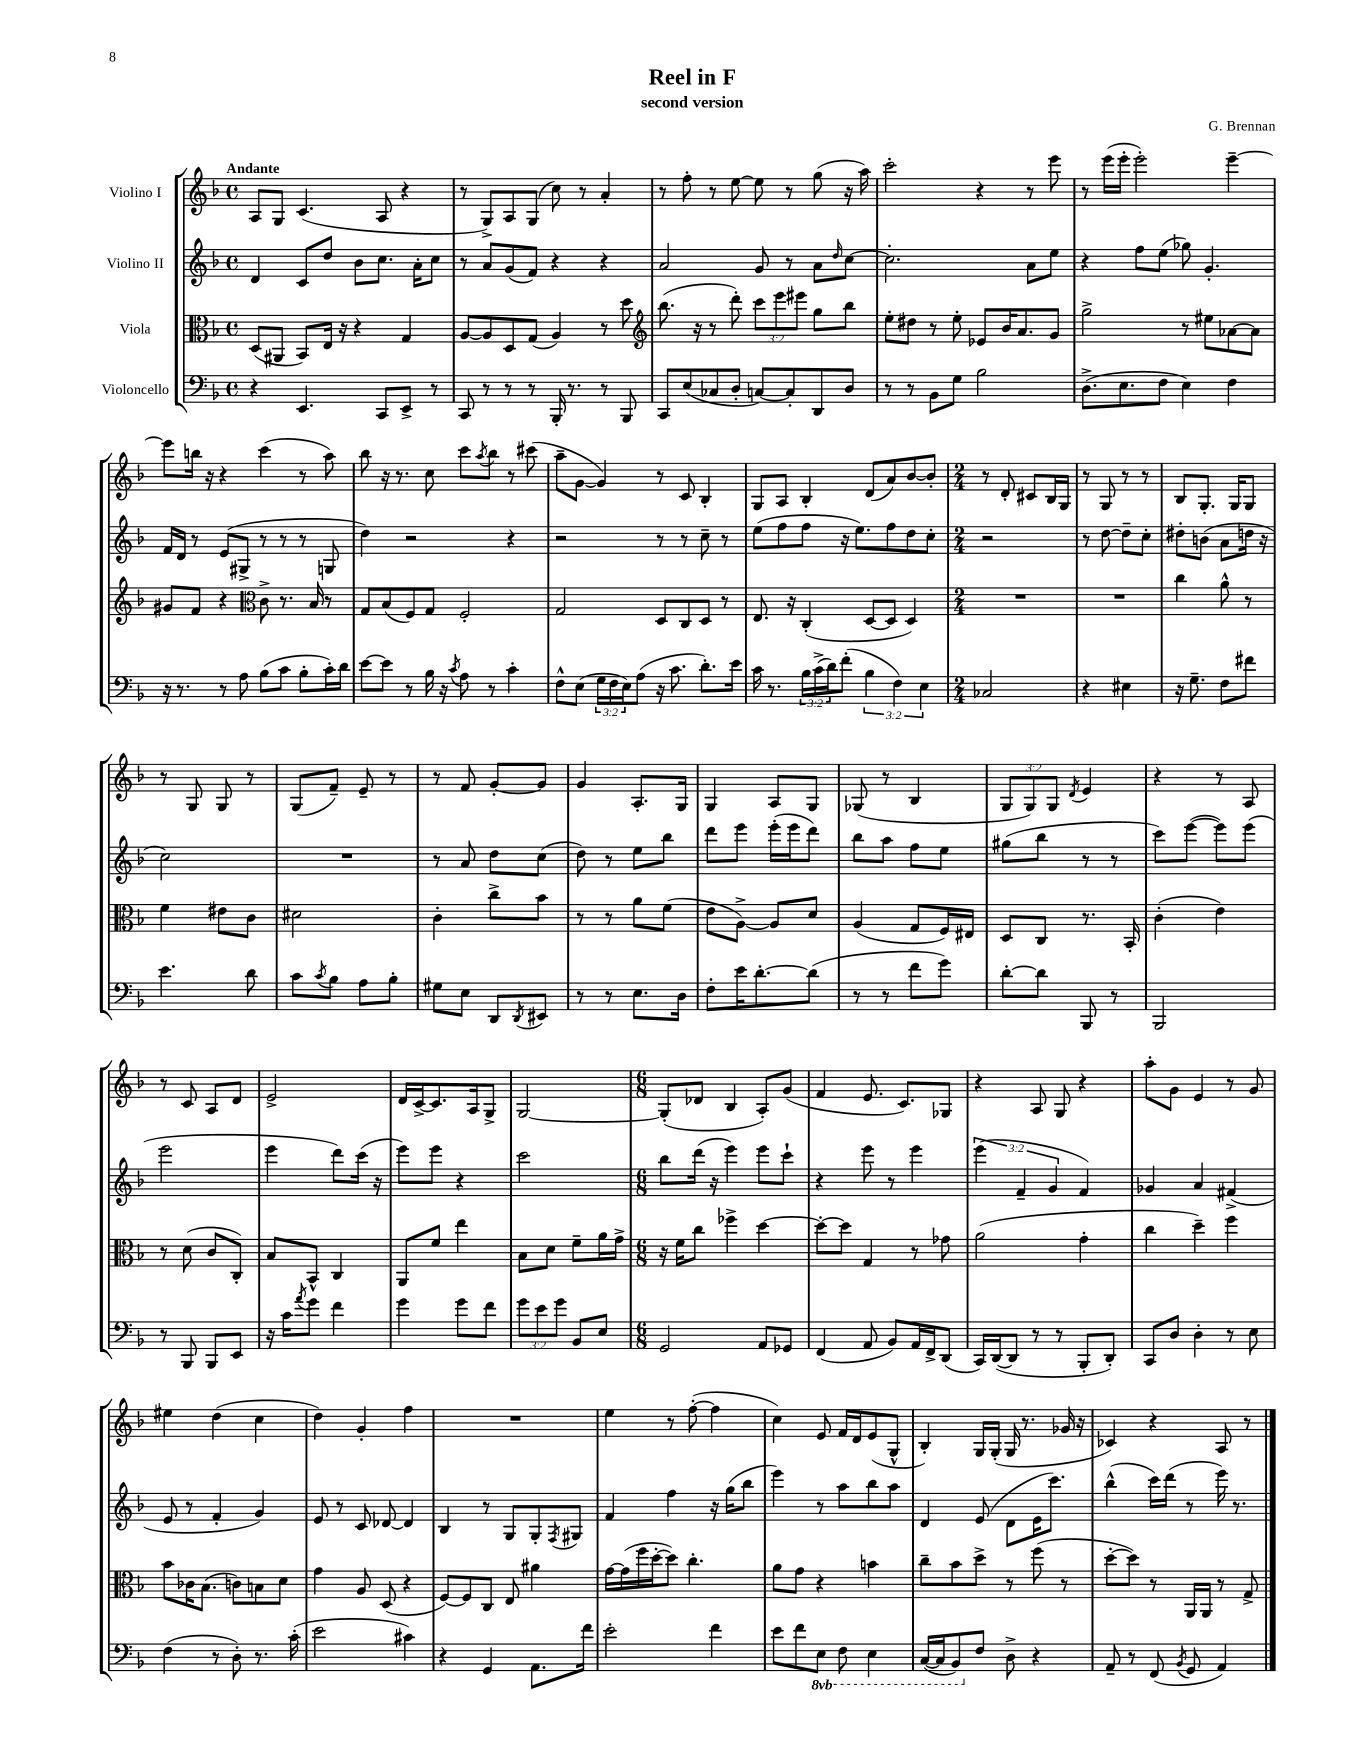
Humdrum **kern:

**kern	**kern	**kern	**kern
*staff4	*staff3	*staff2	*staff1
*clefF4	*clefC3	*clefG2	*clefG2
*k[b-]	*k[b-]	*k[b-]	*k[b-]
*M4/4	*M4/4	*M4/4	*M4/4
*met(c)	*met(c)	*met(c)	*met(c)
4r	(8D/L	4d/	8A/L
.	8AA#/J	.	8G/J
4.EE/	8BB-/L)	8c/L	(4.c/
.	16E/Jk	8dd/J	.
.	16r	.	.
.	4r	8b-\L	.
8CC/L	.	8.cc\J	8A/
8EE^/J	4G/	.	4r
.	.	16a'\LK	.
8r	.	8cc\J	.
=	=	=	=
8CC/	[8A/L	8r	8r
8r	8A/]	8a/L	8G^/L)
8r	8D/	(8g/	8A/
8r	(8G/J	8f/J)	(8G/J
16BBB-'/	4A/)	4r	8cc\)
8.r	.	.	.
.	.	.	8r
8r	8r	4r	4a'/
8BBB-/	8dd\	.	.
=	=	=	=
*	*clefG2	*	*
8CC/L	(8.bb-\	2a/	8r
(8E/	.	.	8ff'\
.	16r	.	.
8C-/	8r	.	8r
8D'/J	8ddd'\)	.	[8ee\
[8C/L)	12ccc\L	8g/	8ee\]
.	12eee\	.	.
8C'/]	.	8r	8r
.	12eee#\J	.	.
8DD/	8gg\L	8a\L	(8gg\
.	.	16qqdd/	.
8D/J	8bb-\J	[8cc\J	16r
.	.	.	16aa\)
=	=	=	=
8r	8ee'\L	2.cc'\]	2ccc'\
8r	8dd#\J	.	.
8BB-\L	8r	.	.
8G\J	8ee'\	.	.
2B-\	8e-/L	.	4r
.	16b-/K	.	.
.	8.a/	.	.
.	.	8a\L	8r
.	8g/J	8ee\J	8eee\
=	=	=	=
(8.D^\L	2gg^\	4r	8r
.	.	.	(16eee\LL
8.E\	.	.	16eee'\JJ
.	.	8ff\L	2eee'\)
8F\J	.	(8ee\J	.
4E\)	8r	8gg-\)	.
.	8ee#\L	4.g'/	.
4F\	[8a-\	.	[4eee~\
.	8a-\]J	.	.
=	=	=	=
16r	8g#/L	16f/LL	8eee\]L
8.r	.	16d/JJ	.
.	8f/J	8r	16bb\Jk
.	.	.	16r
8r	4r	(8e/L	4r
8A\	.	8G#^/J	.
*	*clefC3	*	*
(8B-\L	8c^\	8r	(4ccc\
8c\J	8.r	8r	.
8B-'\L	.	8r	8r
.	16B-/	.	.
16c'\L)	8r	8G/	8aa\)
16d\JJ	.	.	.
=	=	=	=
[8e\L	8G/L	4dd\)	8bb-\
8e\]J	(8B-/	.	16r
.	.	.	8.r
8r	8F/)	2r	.
16B-\	8G/J	.	8cc\
16r	.	.	.
8qc/	.	.	.
8A\	2F'/	.	8ccc\L
.	.	.	8qaa/
8r	.	.	8bb-\J
4c'\	.	4r	8r
.	.	.	(8ccc#\
=	=	=	=
8F^^\L	2G/	2r	8aa~\L
(8E\J	.	.	[8g\J
24G\LL	.	.	4g/])
24F\	.	.	.
24E\J)	.	.	.
(8A\J	.	.	.
16r	8D/L	8r	8r
8.c\	.	.	.
.	8C/	8r	8c/
8.d'\L)	8D/J	8cc~\	4B-'/
.	8r	8r	.
16e\Jk	.	.	.
=	=	=	=
16c\	8.E/	(8ee\L	8G/L
8.r	.	.	.
.	.	8ff\	8A/J
.	16r	.	.
24B-\LL	(4C'/	8ff\J	4B-'/
(24c^\	.	.	.
24d\J)	.	.	.
(8f'\J	.	16r	.
.	.	8.ee\L)	.
6B-\	[8D/L	.	(8d/L
.	8D/]J	8ff\	8a/)
6F\)	.	.	.
.	4D/)	8dd\	[8b-/
6E\	.	.	.
.	.	8cc'\J	8b-'/]J
=	=	=	=
*M2/4	*M2/4	*M2/4	*M2/4
2C-/	2r	2r	8r
.	.	.	8d'/
.	.	.	8c#/L
.	.	.	16B-/L
.	.	.	16G/JJ
=	=	=	=
4r	2r	8r	8r
.	.	[8dd\	8G/
4E#\	.	8dd~\]L	8r
.	.	8cc'\J	8r
=	=	=	=
16r	4cc\	8dd#'\L	8B-/L
8.G~\	.	.	.
.	.	(8b\J	8.G'/J
8F\L	8a^^\	8a\L	.
.	.	.	16G/LK
8f#\J	8r	16dd\Jk	8G/J
.	.	16r	.
=	=	=	=
4.e\	4f\	2cc\)	8r
.	.	.	8G/
.	8e#\L	.	8G/
8d\	8c\J	.	8r
=	=	=	=
8c\L	2d#\	2r	(8G/L
8qc/	.	.	.
8B-\J	.	.	8f~/J)
8A\L	.	.	8e~/
8B-'\J	.	.	8r
=	=	=	=
8G#\L	4c'\	8r	8r
8E\J	.	8a/	8f/
8DD/L	8cc^\L	8dd\L	[8g'/L
8qDD/	.	.	.
8EE#/J	8b-\J	(8cc\J	8g/]J
=	=	=	=
8r	8r	8dd\)	4g/
8r	8r	8r	.
8.E\L	8a\L	8ee\L	8.A'/L
.	(8f\J	8bb-\J	.
16D\Jk	.	.	16G/Jk
=	=	=	=
8F'\L	8e\L	8ddd\L	4G/
16e\K	[8A^\J)	8eee\J	.
[8.d'\	.	.	.
.	8A/]L	(16eee'\LL	8A/L
.	.	16eee\J	.
(8d\]J	8d/J	8ddd\J)	8G/J
=	=	=	=
8r	(4A/	8bb-\L	(8G-/
8r	.	8aa\J	8r
8f\L	8G/L	8ff\L	4B-/
8g\J)	16F/L)	8ee\J	.
.	16E#/JJ	.	.
=	=	=	=
[8d'\L	8D/L	(8gg#\L	12G/L
.	.	.	12G/)
8d\]J	8C/J	8bb-\J	.
.	.	.	12G/J
.	.	.	8qd/
8BBB-/	8.r	8r	4e/
8r	.	8r	.
.	16BB-'/	.	.
=	=	=	=
2BBB-/	(4c'\	8ccc\L)	4r
.	.	([8eee\J	.
.	4e\)	8eee\]L)	8r
.	.	(8eee\J	8A/
=	=	=	=
8r	8r	2eee\	8r
8BBB-/	(8d\	.	8c/
8BBB-/L	8c/L	.	8A/L
8EE/J	8C'/J)	.	8d/J
=	=	=	=
16r	8B-/L	4eee\	2e^/
16c\LK	.	.	.
8qa/	.	.	.
8g\J	8BB-^^/J	.	.
4f\	4C/	8ddd\L)	.
.	.	(16ccc\Jk	.
.	.	16r	.
=	=	=	=
4g\	8AA/L	8eee\L)	16d/LL
.	.	.	[16c^/J
.	8f/J	8eee\J	8.c/]
8g\L	4ee\	4r	.
.	.	.	16A/k
8f\J	.	.	8G^/J
=	=	=	=
12g\L	8B-\L	2ccc\	[2G/
12e\	.	.	.
.	8d\J	.	.
12g\J	.	.	.
8BB-/L	8f~\L	.	.
8E/J	16a\L	.	.
.	16g^\JJ	.	.
=	=	=	=
*M6/8	*M6/8	*M6/8	*M6/8
2GG/	16r	8bb-\L	(8G'/]L
.	16f\LK	.	.
.	8cc\J	(16ddd\Jk	8d-/J
.	.	16r	.
.	4ff-^\	4eee\)	4B-/
8AA/L	[4dd\	8eee\L	8A'/L)
8GG-/J	.	8ccc`\J	(8g/J
=	=	=	=
(4FF/	8dd'\_L	4r	4f/
.	8dd\]J	.	.
8AA/	4G/	8eee\	8.e/
8BB-/L)	.	8r	.
.	.	.	8.c/L)
16AA/L	8r	4eee\	.
16FF^/J	.	.	.
(8DD/J	8g-\	.	8G-/J
=	=	=	=
16CC/LL)	(2a\	(6eee\	4r
([16DD/J	.	.	.
8DD/]J	.	.	.
.	.	6f~/	.
8r	.	.	8A/
.	.	6g/	.
8r	.	.	8G/
8BBB-'/L	4g'\	4f/)	4r
8DD'/J)	.	.	.
=	=	=	=
8CC/L	4cc\	4g-/	8aa'\L
8D/J	.	.	8g\J
4D'\	4dd~\)	4a/	4e/
8r	4ff\	(4f#^/	8r
8E\	.	.	8g/
=	=	=	=
(4F\	8b-\L	8e/	4ee#\
.	16c-\K	8r	.
.	(8.B-\J	.	.
8r	.	4f'/	(4dd\
8D'\)	8c\L)	.	.
8.r	8B\	4g/)	4cc\
.	8d\J	.	.
(16c'\	.	.	.
=	=	=	=
2e\	4g\	8e/	4dd\)
.	.	8r	.
.	8A/	8c/	4g'/
.	(8D/	[8d-/	.
4c#\)	4r	4d-/]	4ff\
=	=	=	=
4r	[8F/L)	4B-/	2.r
.	8F/]	.	.
4GG/	8C/J	8r	.
.	8E/	8G/L	.
8.AA\L	4a#\	8G'/	.
.	.	8qF/	.
.	.	8G#/J	.
16f\Jk	.	.	.
=	=	=	=
2e'\	[16g\LL	4f/	4ee\
.	(16g\]	.	.
.	16ff\	.	.
.	[16dd'\J	.	.
.	8dd\]J)	4ff\	8r
.	4.cc'\	.	([8ff'\
4f\	.	16r	4ff\]
.	.	(16gg\LK	.
.	.	8bb-\J	.
=	=	=	=
8e\L	8a\L	4eee\)	4cc\)
8f\	8g\J	.	.
8EE\J	4r	8r	8e/
8FF\	.	8aa\L	16f/LL
.	.	.	16d/J
4EE\	4b\	8bb-\	(8e/
.	.	8aa\J	8G^^/J
=	=	=	=
([16CC/LL	8cc~\L	4d/	4B-'/)
16CC/]J	.	.	.
8BBB-/)	8b-\	.	.
8F/J	8dd^\J	(8e/	16G/LL
.	.	.	(16G'/JJ
8D^\	8r	8d\L	16G/
.	.	.	8.r
4r	(8ff\	16e\K	.
.	.	8.ccc\J)	.
.	8r	.	16g-/
.	.	.	16r
=	=	=	=
8AA~/	[8dd'\L	(4bb-^^\	4c-/)
8r	8dd\]J)	.	.
(8FF/	8r	16ccc\LL)	4r
.	.	(16ddd\JJ	.
8qBB-/	.	.	.
8GG/	16AA/LL	8r	.
.	16AA/JJ	.	.
4AA/)	8r	16eee\)	8A/
.	.	8.r	.
.	8G^/	.	8r
==	==	==	==
*-	*-	*-	*-
